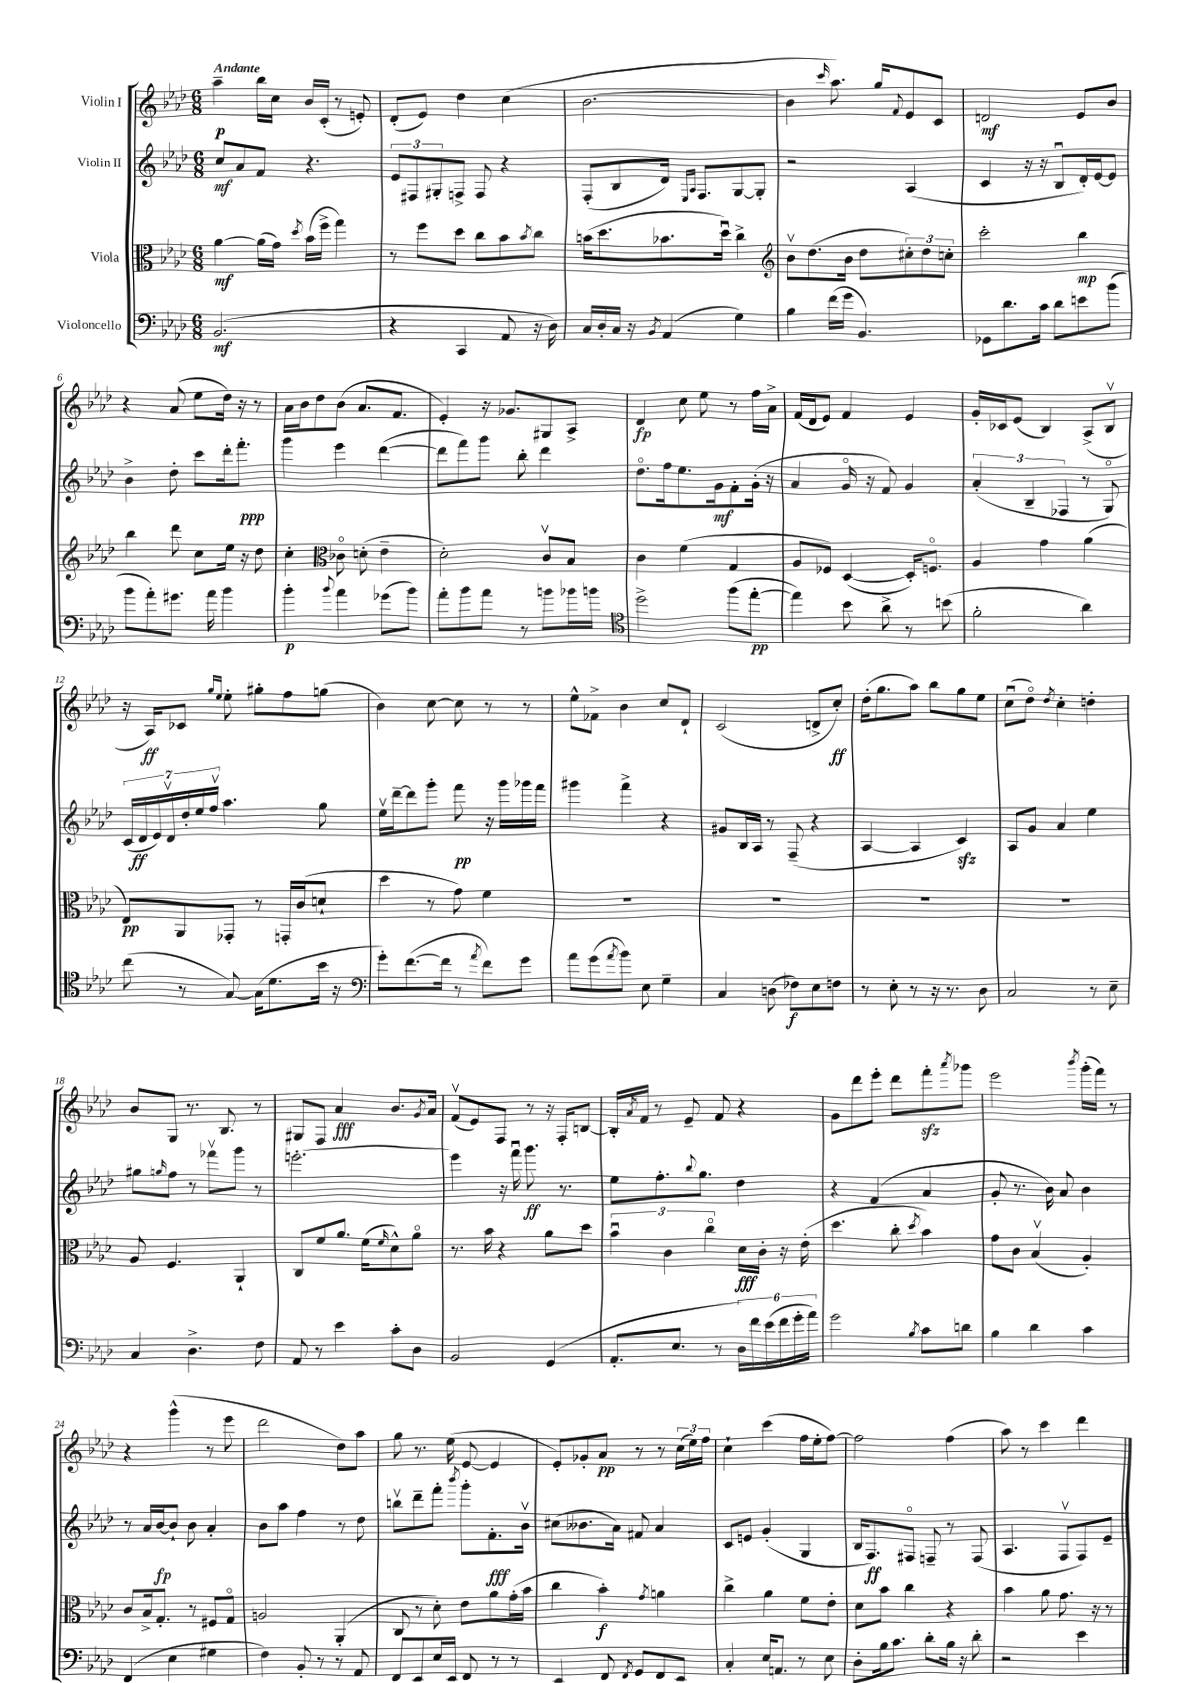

**kern	**dynam	**kern	**dynam	**kern	**dynam	**kern	**dynam
*part4	*part4	*part3	*part3	*part2	*part2	*part1	*part1
*staff4	*staff4	*staff3	*staff3	*staff2	*staff2	*staff1	*staff1
*I"Violoncello	*	*I"Viola	*	*I"Violin II	*	*I"Violin I	*
*clefF4	*	*clefC3	*	*clefG2	*	*clefG2	*
*k[b-e-a-d-]	*	*k[b-e-a-d-]	*	*k[b-e-a-d-]	*	*k[b-e-a-d-]	*
*M6/8	*	*M6/8	*	*M6/8	*	*M6/8	*
=1	=1	=1	=1	=1	=1	=1	=1
!	!	!	!	!	!	!LO:TX:a:B:t=Andante	!
(2.BB-/	mf	[4a-\	mf	8cc/L	mf	4aa-~\	p
.	.	.	.	8a-/	.	.	.
.	.	(16a-\LL]	.	8f/J	.	16bb-\LL	.
.	.	16g\JJ)	.	.	.	16cc\JJ	.
.	.	8qdd-/	.	.	.	.	.
.	.	(16b-\LL	.	4.r	.	16b-/LL	.
.	.	16ff^\JJ	.	.	.	(16c'/JJ	.
.	.	4gg\)	.	.	.	8r	.
.	.	.	.	.	.	8en'/)	.
=2	=2	=2	=2	=2	=2	=2	=2
4r	.	8r	.	12e-/L	.	(8d-'/L	.
.	.	.	.	12F#X/	.	.	.
.	.	8ff\L	.	.	.	8e-/J)	.
.	.	.	.	12G#X'/	.	.	.
4CC/	.	8dd-\J	.	8Fn^/J	.	4dd-\	.
.	.	8cc\L	.	8F/	.	.	.
8AA-/	.	8b-\	.	4r	.	(4cc\	.
.	.	8qb-/	.	.	.	.	.
16r	.	8cc\J	.	.	.	.	.
16D-\)	.	.	.	.	.	.	.
=3	=3	=3	=3	=3	=3	=3	=3
16C/LL	.	(16bn\KL	.	(8F'/L	.	[2.b-\	.
16D-'/	.	8.dd-\	.	.	.	.	.
16C/JJ	.	.	.	8B-/	.	.	.
16r	.	.	.	.	.	.	.
8qBB-/	.	.	.	.	.	.	.
(4AA-/	.	8.b-X\	.	16d-/Jk)	.	.	.
.	.	.	.	16qqE-/LL	.	.	.
.	.	.	.	16qqA-/JJ	.	.	.
.	.	.	.	8.F/L	.	.	.
.	.	16dd-u\Jk)	.	.	.	.	.
4G\)	.	4cc^\	.	[8G/	.	.	.
.	.	.	.	8G'/J]	.	.	.
=4	=4	=4	=4	=4	=4	=4	=4
*	*	*clefG2	*	*	*	*	*
4B-\	.	8b-v\L	.	2r	.	4b-\]	.
.	.	(8.dd-\	.	.	.	.	.
.	.	.	.	.	.	16qqccc/	.
(16f\LL	.	.	.	.	.	8.aa-\)	.
16g\JJ	.	16b-\Jk	.	.	.	.	.
4.BB-/)	.	8dd-\L	.	.	.	.	.
.	.	.	.	.	.	16gg/KL	.
.	.	.	.	.	.	8qqf/	.
.	.	12cc#X'\)	.	(4A-/	.	8e-/	.
.	.	12dd-\	.	.	.	.	.
.	.	.	.	.	.	8c/J	.
.	.	12ccn'\J	.	.	.	.	.
=5	=5	=5	=5	=5	=5	=5	=5
8GG-X\L	.	2ccc'\	.	4c/	.	2dn/	mf
8.d-\	.	.	.	.	.	.	.
.	.	.	.	16r	.	.	.
16c\Jk	.	.	.	16r	.	.	.
8d-\L	.	.	.	8B-u/L	.	.	.
8en\	.	4bb-\	mp	16d-'/L)	.	8e-/L	.
.	.	.	.	[16e-/J	.	.	.
(8b-\J	.	.	.	8e-/J]	.	8b-/J	.
!!LO:LB:g=z
=6	=6	=6	=6	=6	=6	=6	=6
8b-\L	.	4bb-\	.	4b-^\	.	4r	.
8a-'\)	.	.	.	.	.	.	.
8.g#X\J	.	8ddd-\	.	8dd-'\	.	(8a-/	.
.	.	8cc\L	.	8ccc\L	.	8ee-\L	.
16a-\	.	.	.	.	.	.	.
4b-\	.	16ee-\Jk	.	16ddd-'\k	.	16dd-\Jk)	.
.	.	16r	.	8.fff'\J	ppp	16r	.
.	.	8dd-\	.	.	.	8r	.
=7	=7	=7	=7	=7	=7	=7	=7
4b-'\	p	4cc'\	.	4ggg\	.	16a-\LL	.
.	.	.	.	.	.	16b-\J	.
.	.	.	.	.	.	8dd-\	.
8qqb-/	.	.	.	.	.	.	.
*	*	*clefC3	*	*	*	*	*
4a-\	.	8c-X\	.	4eee-\	.	(8b-\J	.
.	.	(8dn'\	.	.	.	8.a-/L	.
(8g-X\L	.	4e-~\	.	([4ddd-\	.	.	.
.	.	.	.	.	.	8.f/J	.
8b-\J)	.	.	.	.	.	.	.
=8	=8	=8	=8	=8	=8	=8	=8
8a-'\L	.	2d-'\)	.	8ddd-\L]	.	4e-'/)	.
8b-\	.	.	.	8fff\)	.	.	.
8a-\J	.	.	.	8ggg\J	.	16r	.
.	.	.	.	.	.	8.g-X/L	.
8r	.	.	.	8bb-'\	.	.	.
8bn\L	.	8cv/L	.	4ddd-\	.	8G#X/	.
16b-X\L	.	8B-/J	.	.	.	8A-^/J	.
16bn\JJ	.	.	.	.	.	.	.
=9	=9	=9	=9	=9	=9	=9	=9
*clefC4	*	*	*	*	*	*	*
2dd-^\	.	4c\	.	8.dd-\L	.	4d-/	fp
.	.	.	.	16ff\k	.	.	.
.	.	(4f\	.	8.ee-\	.	8cc\	.
.	.	.	.	.	.	8ee-\	.
.	.	.	.	16g\k	mf	.	.
(8ff\L	.	4G/	.	8f'\	.	8r	.
[8ee-'\J	pp	.	.	(16g'\Jk	.	16ff\LL	.
.	.	.	.	16r	.	16a-^\JJ	.
=10	=10	=10	=10	=10	=10	=10	=10
4ee-\])	.	8A-/L	.	4a-/	.	(16f/LL	.
.	.	.	.	.	.	16d-/J	.
.	.	8F-X/J)	.	.	.	8e-/J)	.
8b-\	.	([4D-/	.	16g/	.	4f/	.
.	.	.	.	16r	.	.	.
8a-^\	.	.	.	8f/)	.	.	.
8r	.	16D-'/KL])	.	4g/	.	4e-/	.
.	.	8.Fn/J	.	.	.	.	.
(8bn\	.	.	.	.	.	.	.
=11	=11	=11	=11	=11	=11	=11	=11
2f'\	.	4A-/	.	(6a-'/	.	16g'/LL	.
.	.	.	.	.	.	16c-X/J	.
.	.	.	.	.	.	(8e-/J	.
.	.	.	.	6B-~/	.	.	.
.	.	4g\	.	.	.	4B-/)	.
.	.	.	.	6F-X/	.	.	.
4a-\)	.	(4a-\	.	8r	.	(8A-^/L	.
.	.	.	.	8G/)	.	8B-v/J	.
!!LO:LB:g=z
=12	=12	=12	=12	=12	=12	=12	=12
(8cc\	.	8E-/L)	pp	(28c/LL	.	16r	.
.	.	.	.	28d-/	ff	.	.
.	.	.	.	.	.	16A-/KL)	ff
.	.	.	.	28e-/)	.	.	.
.	.	.	.	28d-v/	.	.	.
8r	.	8AA-/	.	.	.	8c-X/J	.
.	.	.	.	28dd-'/	.	.	.
.	.	.	.	28ee-/	.	.	.
.	.	.	.	28ffv/JJ	.	.	.
.	.	.	.	.	.	16qqgg/LL	.
.	.	.	.	.	.	16qqee-/JJ	.
[8G/)	.	8GG-X'/J	.	4.aa-\	.	8ee-'\	.
(16G\KL]	.	8r	.	.	.	8gg#X'\L	.
8.d-\	.	.	.	.	.	.	.
.	.	16GGn'/LL	.	.	.	8ff\	.
.	.	(16c/J	.	.	.	.	.
16b-\Jk	.	8dn`/J	.	8gg\	.	(8ggn\J	.
16r	.	.	.	.	.	.	.
=13	=13	=13	=13	=13	=13	=13	=13
*clefF4	*	*	*	*	*	*	*
8g'\L)	.	4dd-\	.	16ee-v\LL	.	4b-\)	.
.	.	.	.	[16ddd-~\J	.	.	.
([8.f\	.	.	.	8ddd-\]	.	.	.
.	.	8r	.	8ggg'\J	.	[8cc\	.
16f\Jk]	.	.	.	.	.	.	.
8r	.	8g\)	.	8fff\	pp	8cc\]	.
8qa-/	.	.	.	.	.	.	.
8f\L)	.	4f\	.	16r	.	8r	.
.	.	.	.	16ggg\LL	.	.	.
8g\J	.	.	.	16ggg-X\	.	8r	.
.	.	.	.	16fff\JJ	.	.	.
=14	=14	=14	=14	=14	=14	=14	=14
8a-\L	.	2.r	.	4ggg#X\	.	8ee-^^\L	.
(8g\	.	.	.	.	.	8f-X^\J	.
8qa-/	.	.	.	.	.	.	.
8b-\J)	.	.	.	4fff^\	.	4b-\	.
8E-\	.	.	.	.	.	.	.
4G~\	.	.	.	4r	.	8cc/L	.
.	.	.	.	.	.	8d-`/J	.
=15	=15	=15	=15	=15	=15	=15	=15
4C/	.	2.r	.	8g#X/L	.	(2c/	.
.	.	.	.	16B-/L	.	.	.
.	.	.	.	16A-/JJ	.	.	.
(8Dn\	.	.	.	8r	.	.	.
8F-X\L)	f	.	.	(8F~/	.	.	.
8E-\	.	.	.	4r	.	8dn^/L	.
8Fn\J	.	.	.	.	.	8cc'/J)	ff
=16	=16	=16	=16	=16	=16	=16	=16
8r	.	2.r	.	[4A-/	.	(16dd-'\KL	.
.	.	.	.	.	.	8.gg\	.
8E-'\	.	.	.	.	.	.	.
8r	.	.	.	4A-/]	.	8aa-\J)	.
16r	.	.	.	.	.	8bb-\L	.
8.r	.	.	.	.	.	.	.
.	.	.	.	4czz/)	.	8gg\	.
8D-\	.	.	.	.	.	8ee-\J	.
=17	=17	=17	=17	=17	=17	=17	=17
2C/	.	2.r	.	8A-/L	.	(8ccu\L	.
.	.	.	.	8g/J	.	8dd-\J)	.
.	.	.	.	.	.	8qdd-/	.
.	.	.	.	4a-/	.	4cc'\	.
8r	.	.	.	4ee-\	.	4ddn'\	.
8E-~\	.	.	.	.	.	.	.
!!LO:LB:g=z
=18	=18	=18	=18	=18	=18	=18	=18
4C/	.	8A-/	.	8gg#X\L	.	8b-/L	.
.	.	.	.	16qqggn/	.	.	.
.	.	4.F/	.	8ff\J	.	8G/J	.
4.D-^\	.	.	.	8r	.	8.r	.
.	.	.	.	8fff-Xv\L	.	.	.
.	.	.	.	.	.	8.B-/	.
.	.	4AA-`/	.	8ggg\J	.	.	.
8F\	.	.	.	8r	.	8r	.
=19	=19	=19	=19	=19	=19	=19	=19
8AA-/	.	8C/L	.	[2.eeen'\	.	8G#X/L	.
8r	.	8f/	.	.	.	8F/J	.
4e-\	.	8.a-/J	.	.	.	4a-/	fff
.	.	(16f\KL	.	.	.	.	.
.	.	16qqf/	.	.	.	.	.
8c'\L	.	8d-^^\)	.	.	.	8.b-/L	.
8D-\J	.	8a-\J	.	.	.	.	.
.	.	.	.	.	.	8qg/	.
.	.	.	.	.	.	16a-/Jk	.
=20	=20	=20	=20	=20	=20	=20	=20
2BB-/	.	8.r	.	4eee\]	.	(8fv/L	.
.	.	.	.	.	.	8e-/)	.
.	.	16b-\	.	.	.	.	.
.	.	4r	.	16r	.	8F/J	.
.	.	.	.	16fffu\	.	.	.
.	.	.	.	8.ggg\	ff	8r	.
(4GG/	.	8a-\L	.	.	.	16r	.
.	.	.	.	8.r	.	16F'/KL	.
.	.	8dd-\J	.	.	.	[8Bn/J	.
=21	=21	=21	=21	=21	=21	=21	=21
8.AA-'/L	.	6b-u\	.	8ee-\L	.	16B'/LL]	.
.	.	.	.	.	.	8qa-/	.
.	.	.	.	.	.	16f/JJ	.
.	.	.	.	8.ff'\	.	8r	.
.	.	6c\	.	.	.	.	.
8.E-/J	.	.	.	.	.	.	.
.	.	.	.	.	.	8e-~/	.
.	.	.	.	8qqbb-/	.	.	.
.	.	.	.	8.gg\J	.	.	.
.	.	6cc\	.	.	.	.	.
8r	.	.	.	.	.	8f/	.
24D-\LL)	.	16d-\LL	fff	4dd-\	.	4r	.
24f\	.	.	.	.	.	.	.
.	.	16c'\JJ	.	.	.	.	.
(24e-\	.	.	.	.	.	.	.
24f\	.	16r	.	.	.	.	.
24g'\	.	.	.	.	.	.	.
.	.	(16e-'\	.	.	.	.	.
24a-\JJ)	.	.	.	.	.	.	.
=22	=22	=22	=22	=22	=22	=22	=22
2g\	.	4.dd-\	.	4r	.	8g\L	.
.	.	.	.	.	.	8ddd-\	.
.	.	.	.	(4f/	.	8eee-'\J	.
.	.	8cc'\	.	.	.	8ddd-\L	.
8qB-/	.	8qdd-/	.	.	.	.	.
8c\L	.	4b-\)	.	4a-/	.	8fffzz'\	.
.	.	.	.	.	.	8qaaa-/	.
8dn\J	.	.	.	.	.	8ggg-X\J	.
=23	=23	=23	=23	=23	=23	=23	=23
4B-\	.	8g\L	.	8g'/	.	2eee-\	.
.	.	8c\J	.	8.r	.	.	.
4d-\	.	(4B-v/	.	.	.	.	.
.	.	.	.	16b-\)	.	.	.
.	.	.	.	8a-/	.	.	.
.	.	.	.	.	.	8qbbb-/	.
4c\	.	4A-'/)	.	4b-\	.	(16ggg'\LL	.
.	.	.	.	.	.	16fff\JJ)	.
.	.	.	.	.	.	8r	.
!!LO:LB:g=z
=24	=24	=24	=24	=24	=24	=24	=24
(4FF/	.	8c/L	.	8r	.	4r	.
.	.	16B-^/k	.	16a-/LL	.	.	.
.	.	8.G'/J	.	[16b-/J	fp	.	.
4E-\	.	.	.	8b-`/J]	.	(4ggg^^\	.
.	.	8r	.	8b-\	.	.	.
4G#X\	.	8F#X/L	.	4a-'/	.	8r	.
.	.	8G/J	.	.	.	8eee-\	.
=25	=25	=25	=25	=25	=25	=25	=25
4F\)	.	2An/	.	8b-\L	.	2ddd-\	.
.	.	.	.	8aa-\J	.	.	.
8BB-'/	.	.	.	4ff\	.	.	.
8r	.	.	.	.	.	.	.
8r	.	(4AA-'/	.	8r	.	8dd-\L)	.
8AA-/	.	.	.	8dd-\	.	8aa-\J	.
=26	=26	=26	=26	=26	=26	=26	=26
8FF/L	f	8C/	.	8bbnv\L	.	8gg\	.
8EE-~/	.	8r	.	8ddd-~\	.	8.r	.
16E-/L	.	8d-'\)	.	8fff'\J	.	.	.
(16EE-/JJ	.	.	.	.	.	(16ee-\	.
.	.	.	.	8qbbb-/	.	.	.
8FF/)	.	8e-\L	.	8ggg'\L	.	[8e-/	.
8r	.	8a-\	.	8.f'\	fff	4e-/]	.
8r	.	(16g'\L	.	.	.	.	.
.	.	16b-\JJ	.	16b-v\Jk	.	.	.
=27	=27	=27	=27	=27	=27	=27	=27
4EE-/	.	4cc\	.	(8cc#X\L	.	8e-'/L)	.
.	.	.	.	8.b--X\	.	8g-X'/	.
8FF/	.	4b-'\)	f	.	.	8a-/J	pp
.	.	.	.	16a-\Jk)	.	.	.
8qFF/	.	.	.	.	.	.	.
8GG/L	.	.	.	8f#X/	.	8r	.
.	.	8qg/	.	.	.	.	.
8FF/	.	4an\	.	4a-/	.	8r	.
8EE-/J	.	.	.	.	.	(24cc\LL	.
.	.	.	.	.	.	24ee-\)	.
.	.	.	.	.	.	24ff\JJ	.
=28	=28	=28	=28	=28	=28	=28	=28
4C'/	.	4cc^\	.	8c/L	.	4cc`\	.
.	.	.	.	8en/J	.	.	.
16E-/KL	.	4a-\	.	(4g'/	.	(4ccc\	.
8.AAn/J	f	.	.	.	.	.	.
8r	.	8f\L	.	4G/	.	16ff\LL	.
.	.	.	.	.	.	16ee-'\J	.
8E-\	.	8e-'\J	.	.	.	[8ff\J)	.
=29	=29	=29	=29	=29	=29	=29	=29
8D-'\L	.	8d-\L	.	16B-/KL	.	2ff\]	.
.	.	.	.	8.F/)	ff	.	.
16B-\k	.	8b-\J	.	.	.	.	.
8.c\J	.	.	.	.	.	.	.
.	.	4cc\	.	8F#X/J	.	.	.
8d-'\L	.	.	.	8Fn~/	.	.	.
16B-\Jk	.	4r	.	8r	.	(4ff\	.
16r	.	.	.	.	.	.	.
8d-'\	.	.	.	(8F/	.	.	.
=30	=30	=30	=30	=30	=30	=30	=30
2r	.	4b-\	.	4.A-/	.	8aa-\)	.
.	.	.	.	.	.	8r	.
.	.	8a-\	.	.	.	4ccc\	.
.	.	8.g\	.	8Fv/L	.	.	.
4e-\	.	.	.	8F/)	.	4ddd-\	.
.	.	16r	.	.	.	.	.
.	.	8r	.	8e-~/J	.	.	.
==	==	==	==	==	==	==	==
*-	*-	*-	*-	*-	*-	*-	*-
